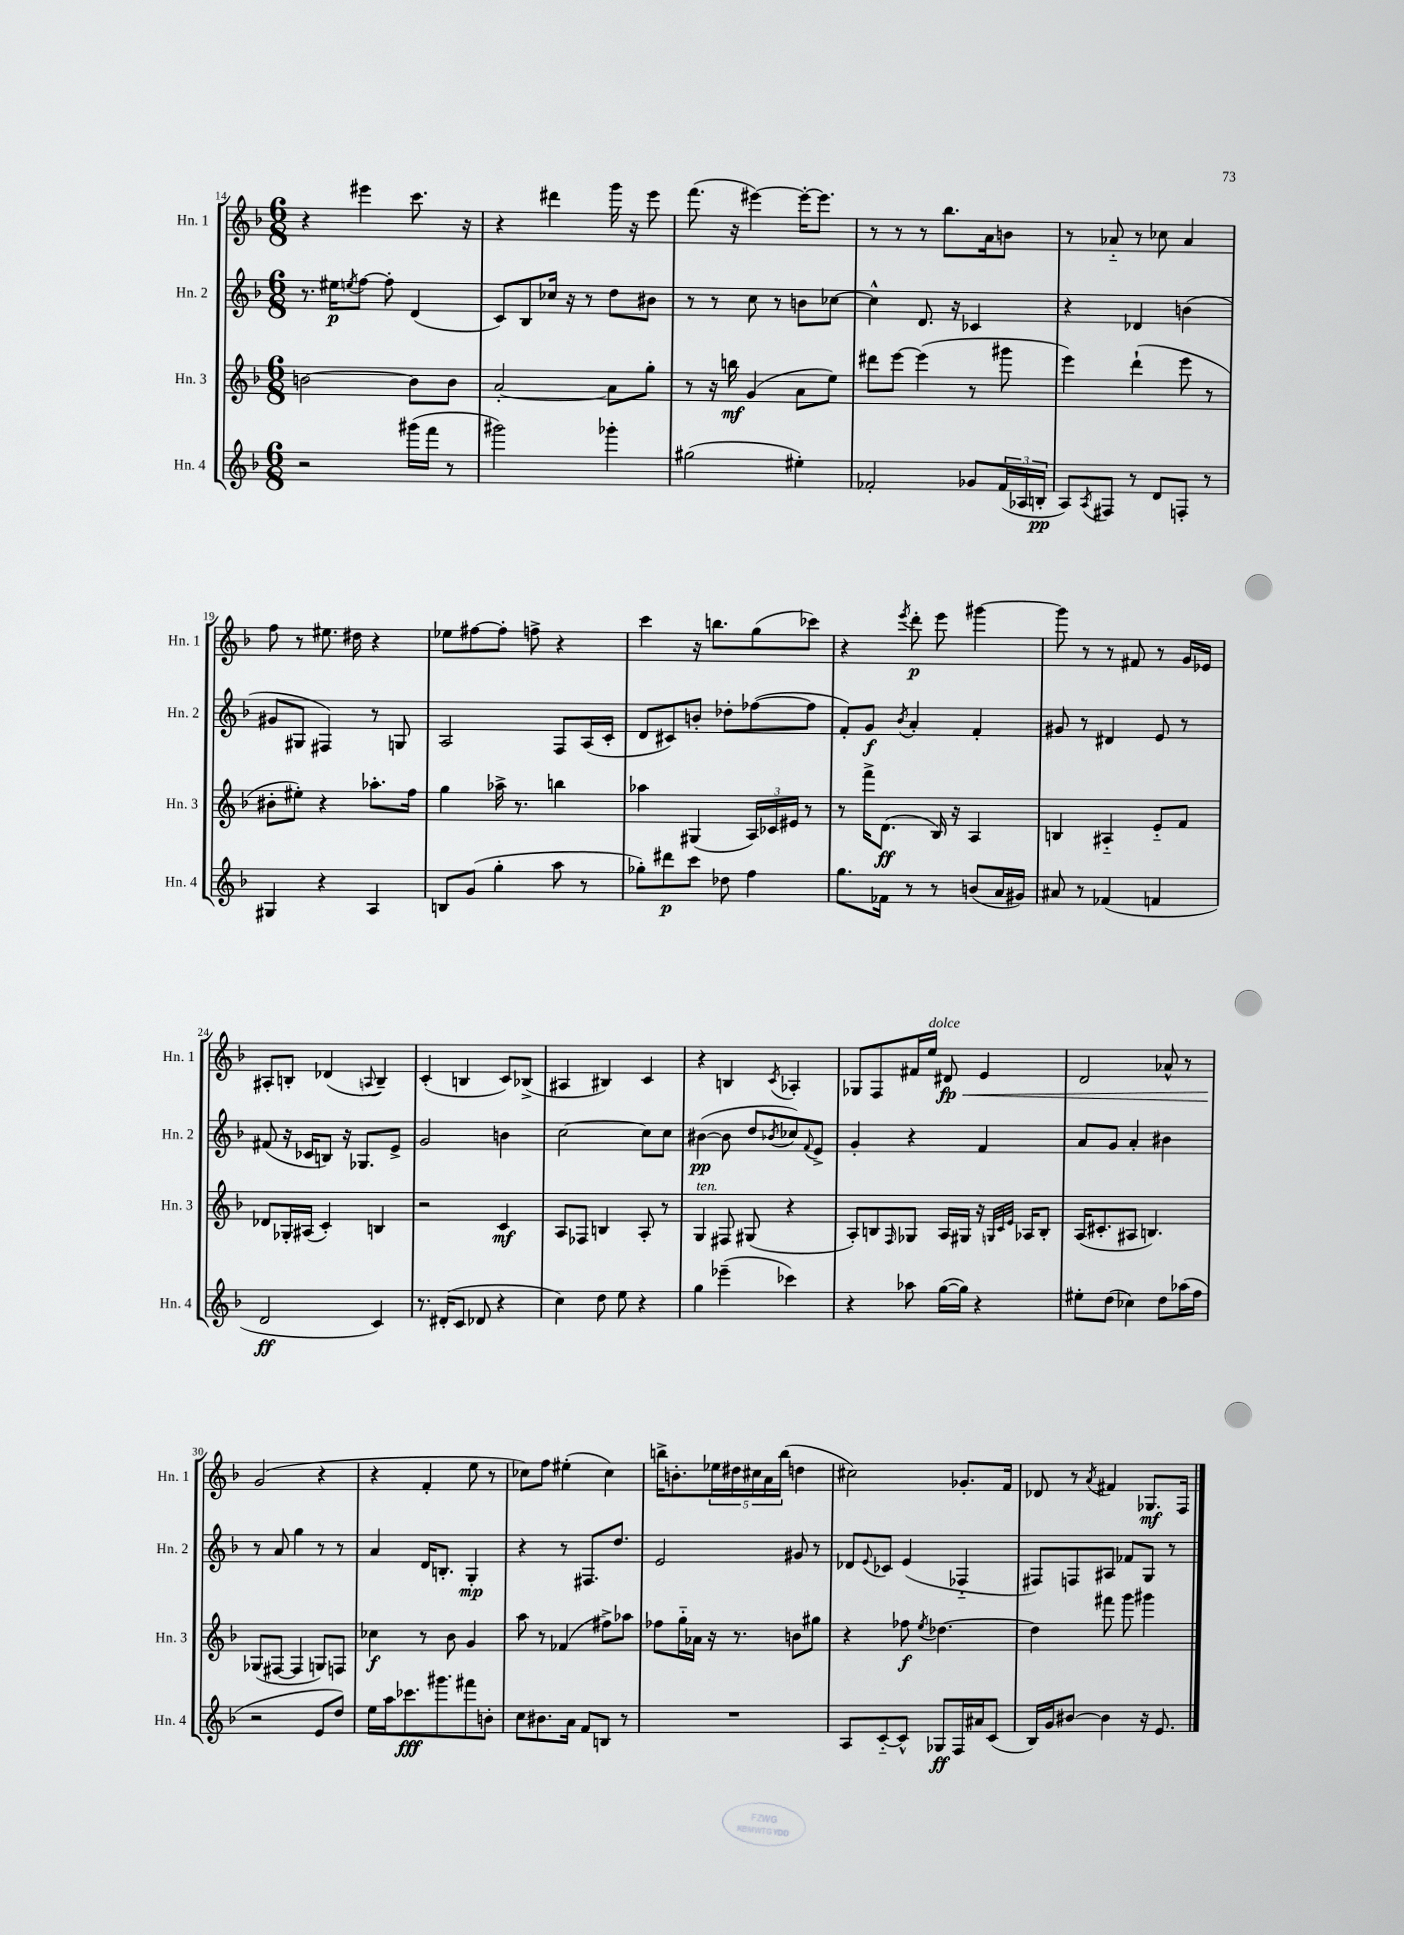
<<
\new StaffGroup <<
\new Staff = "s0" \with { instrumentName = "Hn. 1" shortInstrumentName = "Hn. 1" } {
    \clef treble \key f \major \numericTimeSignature \time 6/8
    r4 eis'''4 c'''8. r16 |
    r4 dis'''4 g'''16 r16 e'''8 |
    f'''8.( r16 eis'''4~) eis'''16~-. eis'''8. |
    r8 r8 r8 bes''8. a'16 b'8 |
    r8 aes'8-_ r8 ces''8 aes'4 |
    f''8 r8 eis''8. dis''16 r4 |
    ees''8 fis''8~ fis''8-. f''8-> r4 |
    c'''4 r16 b''8. g''8( ces'''8) |
    r4 \acciaccatura { e'''8 } d'''8-.\p e'''8 gis'''4~ |
    gis'''8 r8 r8 fis'8 r8 g'16 ees'16 |
    ais8-. b8-. des'4( \appoggiatura { a8 } b4--) |
    c'4-.( b4 c'8) bes8->( |
    ais4 bis4) c'4 |
    r4 b4 \acciaccatura { c'8 } aes4-. |
    ges8 f8 fis'16 e''16^\markup { \italic "dolce" } dis'8\fp\< e'4 |
    d'2 aes'8-^ r8 |
    g'2\!( r4 |
    r4 f'4-. e''8 r8 |
    ces''8) f''8 eis''4-.( ces''4) |
    b''16-> b'8.-. \tuplet 5/4 { ees''16 dis''16 cis''16 a'16 b''16( } d''4 |
    cis''2) ges'8.-. f'16 |
    des'8 r8 \acciaccatura { a'8 } fis'4 ges8.\mf f16 \bar "|." |
}
\new Staff = "s1" \with { instrumentName = "Hn. 2" shortInstrumentName = "Hn. 2" } {
    \clef treble \key f \major \numericTimeSignature \time 6/8
    r8. eis''16\p \acciaccatura { e''8 } f''8~ f''8-. d'4( |
    c'8) bes8 ces''16 r16 r8 d''8 bis'8 |
    r8 r8 c''8 r8 b'8 ces''8~ |
    ces''4-^ d'8. r16 ces'4 |
    r4 des'4 b'4( |
    gis'8 gis8 fis4) r8 g8 |
    a2 f8 a16( c'16-. |
    d'8 cis'8) b'8-. des''8-. fes''8~( fes''8 |
    f'8-.) g'8\f \acciaccatura { bes'8 } a'4-. f'4-. |
    gis'8 r8 dis'4 e'8 r8 |
    fis'8( r16 ces'16 b8) r16 ges8. e'8-> |
    g'2 b'4 |
    c''2~ c''8 c''8 |
    bis'4~\pp( bis'8 d''8 \acciaccatura { bes'8 } ces''8) \appoggiatura { f'8 } e'8-> |
    g'4-. r4 f'4 |
    a'8 g'8 a'4-. bis'4 |
    r8 a'8 g''4 r8 r8 |
    a'4 d'16 b8.-. g4-.\mp |
    r4 r8 fis8. d''8. |
    e'2 gis'8 r8 |
    des'8 \appoggiatura { e'8 } ces'8 e'4( fes4-_ |
    fis8) f8 ais8 fes'8 g8 r8 \bar "|." |
}
\new Staff = "s2" \with { instrumentName = "Hn. 3" shortInstrumentName = "Hn. 3" } {
    \clef treble \key f \major \numericTimeSignature \time 6/8
    b'2~ b'8 b'8 |
    a'2~-. a'8 g''8-. |
    r8 r16 b''16\mf g'4( a'8 e''8) |
    dis'''8 e'''8~ e'''4( r8 gis'''8 |
    e'''4) d'''4-!( e'''8 r8 |
    bis'8-. eis''8-.) r4 aes''8.-. f''16 |
    g''4 aes''16-> r8. b''4 |
    aes''4 gis4( \tuplet 3/2 { a16) ces'16 eis'16 } r8 |
    r8 f'''16-> d'8.\ff( bes16) r16 a4 |
    b4 ais4-_ e'8-_ f'8 |
    des'8 ges16-. ais16( c'4-.) b4 |
    r2 c'4\mf |
    a8 fes8 b4 a8-. r8 |
    g4^\markup { \italic "ten." } fis8 gis8( r4 |
    a8-.) b8 \grace { f16 } ges8 a16 gis16 r16 \grace { g32 c'32 e'32 } aes16 b8-. |
    a16( cis'8.-. ais8 b4.) |
    ges8( fis8~ fis4 g8) f8 |
    ces''4\f r8 bes'8 g'4 |
    a''8 r8 fes'4( fis''8->) aes''8 |
    fes''8 g''16-_ aes'16 r16 r8. b'8 gis''8 |
    r4 fes''8\f \acciaccatura { e''8 } des''4.~ |
    des''4 fis'''8 g'''8 gis'''4 \bar "|." |
}
\new Staff = "s3" \with { instrumentName = "Hn. 4" shortInstrumentName = "Hn. 4" } {
    \clef treble \key f \major \numericTimeSignature \time 6/8
    r2 gis'''16( f'''16 r8 |
    gis'''2) ges'''4-. |
    gis''2( eis''4-.) |
    fes'2-. ges'8 \tuplet 3/2 { fes'16( aes16 b16-.\pp } |
    a8) \acciaccatura { a8 } fis8 r8 d'8 f8-. r8 |
    gis4 r4 a4 |
    b8 g'8( g''4-. a''8 r8 |
    ges''8-.) dis'''8\p c'''8 des''8 f''4 |
    g''8. fes'16 r8 r8 b'8( a'16 gis'16) |
    ais'8 r8 fes'4( f'4 |
    d'2\ff c'4) |
    r8. dis'16-.( c'8 des'8 r4 |
    c''4) d''8 e''8 r4 |
    g''4 ees'''4--( ces'''4) |
    r4 aes''8 g''16~( g''16) r4 |
    eis''8-. d''8( ces''4) d''8 aes''16( f''16 |
    r2 e'8 d''8) |
    e''16 a''16 ces'''8.\fff gis'''8. fis'''8 b'8-. |
    c''8 bis'8. a'16 f'8 b8 r8 |
    R2. |
    a8 c'8~-_ c'8-^ ges8\ff f16 ais'16 c'8( |
    bes16) g'16 bis'8~ bis'4 r16 e'8. \bar "|." |
}
>>
>>
\layout { \context { \Score currentBarNumber = #14 } }
